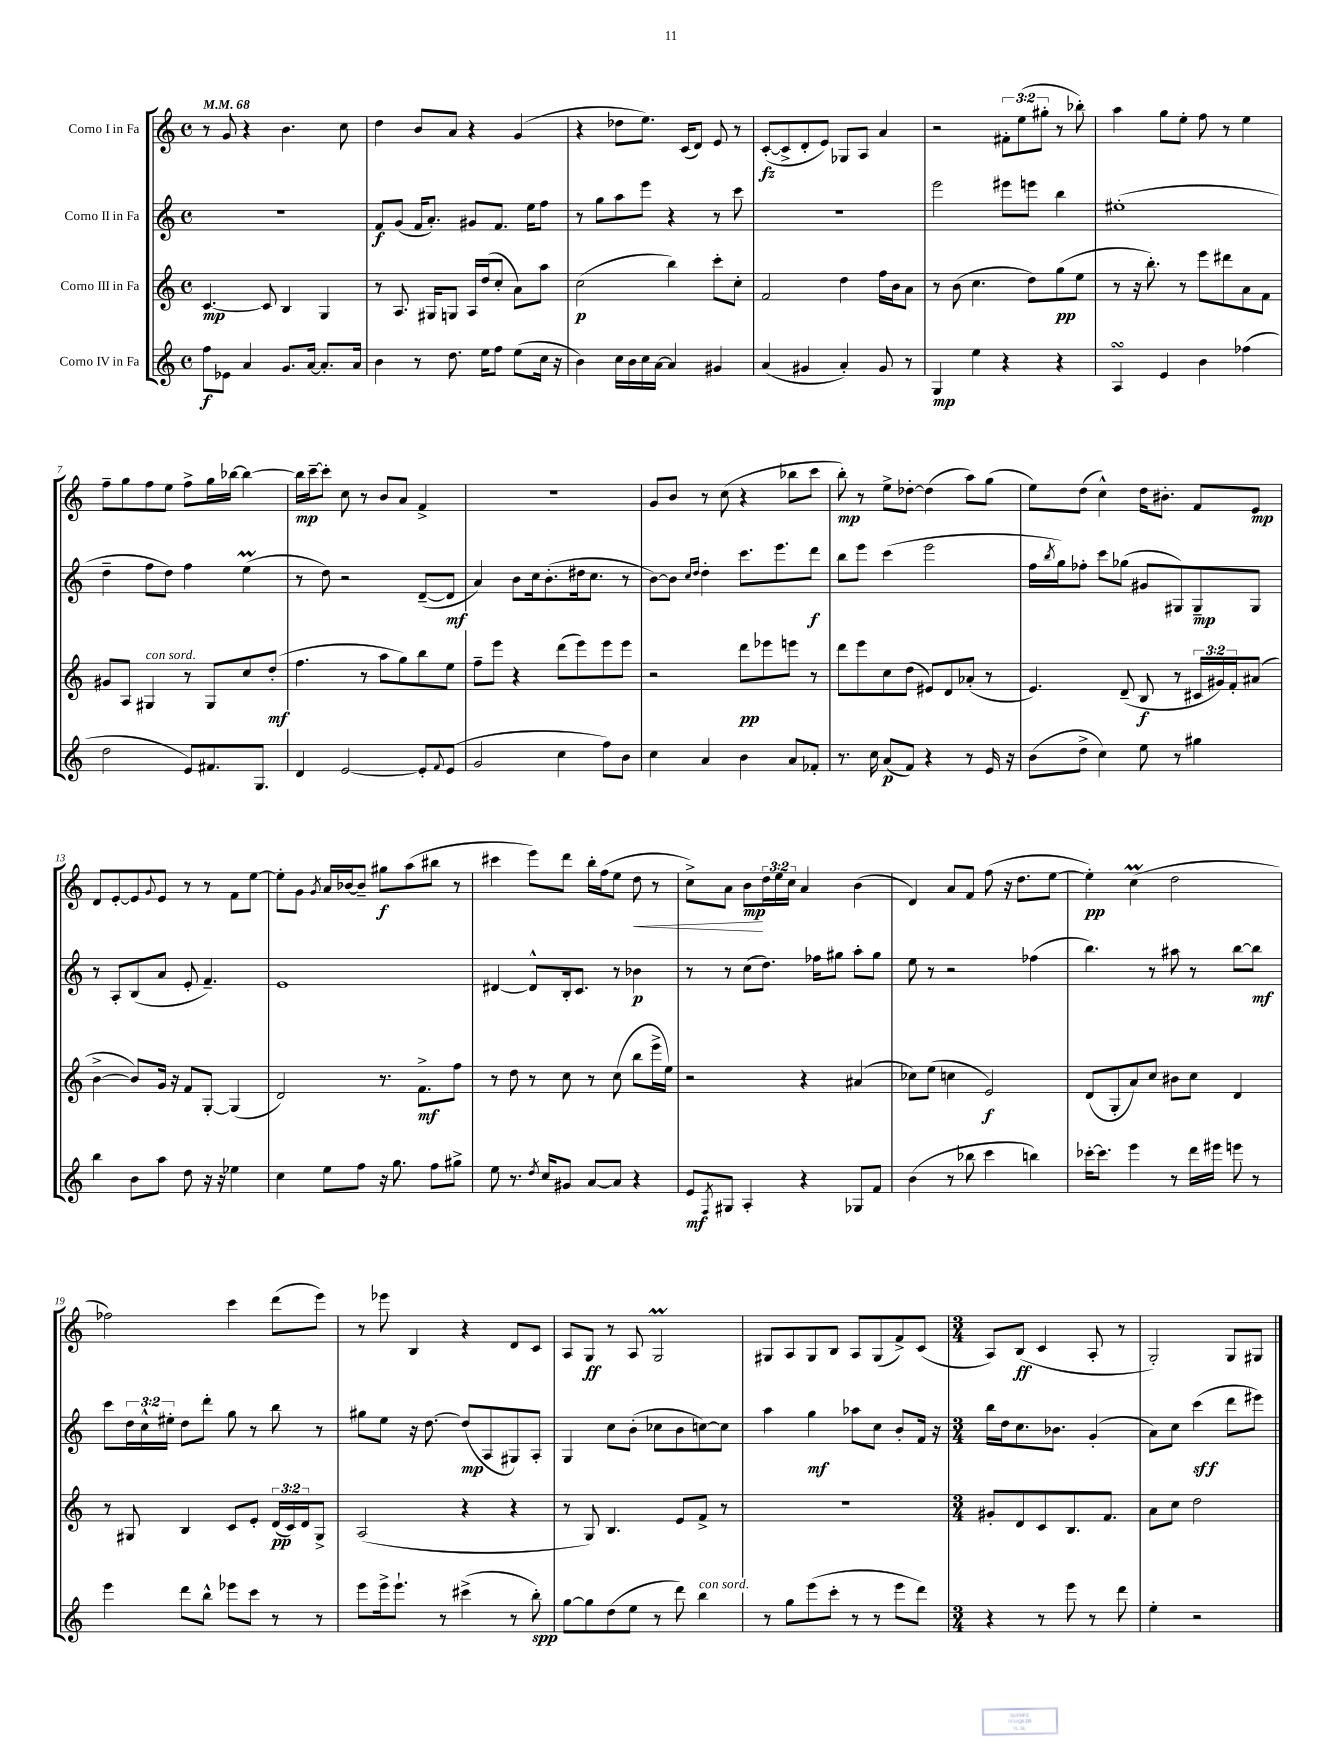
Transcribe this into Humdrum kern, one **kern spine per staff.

**kern	**dynam	**kern	**dynam	**kern	**dynam	**kern	**dynam
*part4	*part4	*part3	*part3	*part2	*part2	*part1	*part1
*staff4	*staff4	*staff3	*staff3	*staff2	*staff2	*staff1	*staff1
*I"Corno IV in Fa	*	*I"Corno III in Fa	*	*I"Corno II in Fa	*	*I"Corno I in Fa	*
*clefG2	*	*clefG2	*	*clefG2	*	*clefG2	*
*k[]	*	*k[]	*	*k[]	*	*k[]	*
*M4/4	*	*M4/4	*	*M4/4	*	*M4/4	*
*met(c)	*	*met(c)	*	*met(c)	*	*met(c)	*
*MM68	*	*MM68	*	*MM68	*	*MM68	*
=1	=1	=1	=1	=1	=1	=1	=1
8ff\L	f	[4.c/	mp	1r	.	8r	.
8e-X\J	.	.	.	.	.	8g/	.
4a/	.	.	.	.	.	4r	.
.	.	8c/]	.	.	.	.	.
8.g/L	.	4B/	.	.	.	4.b\	.
[16a/Jk	.	.	.	.	.	.	.
8.a'/L]	.	4G/	.	.	.	.	.
.	.	.	.	.	.	8cc\	.
16a/Jk	.	.	.	.	.	.	.
=2	=2	=2	=2	=2	=2	=2	=2
4b\	.	8r	.	8f/L	f	4dd\	.
.	.	8.A/	.	(8g/J	.	.	.
8r	.	.	.	16f/KL	.	8b/L	.
.	.	16G#X/KL	.	8.a'/J)	.	.	.
8.dd\	.	8Gn/J	.	.	.	8a/J	.
.	.	16A/LL	.	8g#X/L	.	4r	.
16ee\KL	.	(16dd/J	.	.	.	.	.
8ff\J	.	8cc'/J	.	8.f/J	.	.	.
(8ee\L	.	8a\L)	.	.	.	(4g/	.
.	.	.	.	16ee\KL	.	.	.
16cc\Jk	.	8aa\J	.	8ff\J	.	.	.
16r	.	.	.	.	.	.	.
=3	=3	=3	=3	=3	=3	=3	=3
4b\)	.	(2cc\	p	8r	.	4r	.
.	.	.	.	8gg\L	.	.	.
16cc\LL	.	.	.	8aa\	.	8dd-X\L	.
16b\	.	.	.	.	.	.	.
16cc\	.	.	.	8eee\J	.	8.ee\J)	.
[16a\JJ	.	.	.	.	.	.	.
4a/]	.	4bb\)	.	4r	.	.	.
.	.	.	.	.	.	(16c/KL	.
.	.	.	.	.	.	8d/J)	.
4g#X/	.	8ccc'\L	.	8r	.	8e/	.
.	.	8cc'\J	.	8ccc\	.	8r	.
=4	=4	=4	=4	=4	=4	=4	=4
(4a/	.	2f/	.	1r	.	([8c'/L	fz
.	.	.	.	.	.	8c^/]	.
4g#X/	.	.	.	.	.	8d'/	.
.	.	.	.	.	.	8e/J)	.
4a'/)	.	4dd\	.	.	.	8G-X/L	.
.	.	.	.	.	.	8A/J	.
8g#/	.	16ff\LL	.	.	.	4a/	.
.	.	16b\J	.	.	.	.	.
8r	.	8a\J	.	.	.	.	.
=5	=5	=5	=5	=5	=5	=5	=5
4G/	mp	8r	.	2eee\	.	2r	.
.	.	(8b\	.	.	.	.	.
4ee\	.	4.cc\	.	.	.	.	.
4r	.	.	.	8eee#X\L	.	12f#X'\L	.
.	.	.	.	.	.	(12ee\	.
.	.	8dd\L)	.	8eeen\J	.	.	.
.	.	.	.	.	.	12gg#X'\J	.
4r	.	(8gg\	pp	4bb\	.	8r	.
.	.	8ee\J	.	.	.	8bb-X'\)	.
=6	=6	=6	=6	=6	=6	=6	=6
4AsSSS/	.	8r	.	(1ee#X'	.	4aa\	.
.	.	16r	.	.	.	.	.
.	.	8.bb'\)	.	.	.	.	.
4e/	.	.	.	.	.	8gg\L	.
.	.	8r	.	.	.	8ee'\J	.
4b\	.	8eee\L	.	.	.	8ff\	.
.	.	8ddd#X\	.	.	.	8r	.
(4ff-X\	.	8a\	.	.	.	4ee\	.
.	.	8f\J	.	.	.	.	.
!!LO:LB:g=z
=7	=7	=7	=7	=7	=7	=7	=7
2dd\	.	8g#X/L	.	4dd~\	.	8ff~\L	.
.	.	8A/J	.	.	.	8gg\	.
!	!	!LO:TX:a:i:t=con sord.	!	!	!	!	!
.	.	4G#X/	.	8ff\L	.	8ff\	.
.	.	.	.	8dd\J)	.	8ee\J	.
8e/L)	.	8r	.	4ff\	.	8ff^\L	.
8.f#X/	.	8G#/L	.	.	.	16gg\L	.
.	.	.	.	.	.	[16bb-X\JJ	.
.	.	8cc/	.	(4eem\	.	4bb-\_	.
8.G/J	.	.	.	.	.	.	.
.	.	(8dd'/J	mf	.	.	.	.
=8	=8	=8	=8	=8	=8	=8	=8
4d/	.	4.ff\	.	8r	.	16bb-\LL]	mp
.	.	.	.	.	.	[16ccc~\J	.
.	.	.	.	8dd\)	.	8ccc'\J]	.
[2e/	.	.	.	2r	.	8cc\	.
.	.	8r	.	.	.	8r	.
.	.	8aa\L	.	.	.	8b/L	.
.	.	8gg\)	.	.	.	8a/J	.
8e'/L]	.	8bb\	.	([8d~/L	.	4f^/	.
8qqf/	.	.	.	.	.	.	.
(8e/J	.	8ee\J	.	8d/J]	mf	.	.
=9	=9	=9	=9	=9	=9	=9	=9
2g/	.	8ff~\L	.	4a/)	.	1r	.
.	.	8eee\J	.	.	.	.	.
.	.	4r	.	8b\L	.	.	.
.	.	.	.	16cc\k	.	.	.
.	.	.	.	(8.b'\	.	.	.
4cc\	.	(8ddd\L	.	.	.	.	.
.	.	8eee\)	.	16dd#X\k	.	.	.
.	.	.	.	8.cc\J	.	.	.
8ff\L)	.	8eee\	.	.	.	.	.
8b\J	.	8eee\J	.	8r	.	.	.
=10	=10	=10	=10	=10	=10	=10	=10
4cc\	.	2r	.	[8b\L)	.	8g/L	.
.	.	.	.	8b\J]	.	8b/J	.
.	.	.	.	16qqcc/LL	.	.	.
.	.	.	.	16qqdd/JJ	.	.	.
4a/	.	.	.	4dd'\	.	8r	.
.	.	.	.	.	.	(8cc\	.
4b\	.	8ddd\L	pp	8.ccc\L	.	4r	.
.	.	8eee-X\	.	.	.	.	.
.	.	.	.	8.eee\	.	.	.
8a/L	.	8eeen\J	.	.	.	8bb-X\L	.
8f-X'/J	.	8r	.	8ddd\J	f	8ccc\J	.
=11	=11	=11	=11	=11	=11	=11	=11
8.r	.	8ddd\L	.	8bb\L	.	8bb'\)	mp
.	.	8eee\	.	8eee\J	.	8r	.
16cc\	.	.	.	.	.	.	.
(8a/L	p	8cc\	.	(4ccc\	.	8ee^\L	.
8f/J)	.	(8dd\J	.	.	.	[8dd-X'\J	.
4r	.	8e#X/L)	.	2eee\	.	(4dd-\]	.
.	.	8d/	.	.	.	.	.
8r	.	(8a-X'/J	.	.	.	8aa\L)	.
16e/	.	8r	.	.	.	(8gg\J	.
16r	.	.	.	.	.	.	.
=12	=12	=12	=12	=12	=12	=12	=12
(8b\L	.	4.e/)	.	16ff\LL	.	8ee\L)	.
.	.	.	.	8qbb/	.	.	.
.	.	.	.	16gg\J)	.	.	.
8dd^\J	.	.	.	8ff-X'\J	.	(8dd\J	.
4cc\)	.	.	.	8ccc\L	.	4cc^^\)	.
.	.	(8d~/	.	(8gg-X\J	.	.	.
8ee\	.	8B/	f	8g#X/L	.	16dd\KL	.
.	.	.	.	.	.	8.b#X'\J	.
8r	.	8r	.	8G#X/)	.	.	.
4gg#X\	.	24c#X/LL	.	8G#~/	mp	8f/L	.
.	.	24g#X/)	.	.	.	.	.
.	.	24f'/J	.	.	.	.	.
.	.	(8a#X/J	.	8G#/J	.	8e/J	mp
!!LO:LB:g=z
=13	=13	=13	=13	=13	=13	=13	=13
4bb\	.	[4b^\	.	8r	.	8d/L	.
.	.	.	.	8A'/L	.	[8e'/	.
8b\L	.	8b/L])	.	(8B/	.	8e/]	.
.	.	.	.	.	.	8qqg/	.
8aa\J	.	16g/Jk	.	8a/J	.	8e/J	.
.	.	16r	.	.	.	.	.
8dd\	.	8f/L	.	8e'/	.	8r	.
16r	.	[8G'/J	.	4.f~/)	.	8r	.
16r	.	.	.	.	.	.	.
4ee-X\	.	(4G/]	.	.	.	8f\L	.
.	.	.	.	.	.	[8ee\J	.
=14	=14	=14	=14	=14	=14	=14	=14
4cc\	.	2d/)	.	1e	.	8ee'\L]	.
.	.	.	.	.	.	8g\J	.
.	.	.	.	.	.	8qg/	.
8ee\L	.	.	.	.	.	16a/LL	.
.	.	.	.	.	.	[16b-X/J	.
8ff\J	.	.	.	.	.	8b-~/J]	.
16r	.	8.r	.	.	.	8gg#X\L	f
8.gg\	.	.	.	.	.	.	.
.	.	.	.	.	.	(8aa\	.
.	.	8.f^\L	mf	.	.	.	.
8ff\L	.	.	.	.	.	8bb#X\J	.
8gg#X^\J	.	8ff\J	.	.	.	8r	.
=15	=15	=15	=15	=15	=15	=15	=15
8ee\	.	8r	.	[4d#X/	.	4ccc#X\	.
8.r	.	8dd\	.	.	.	.	.
.	.	8r	.	8d#^^/L]	.	8eee\L)	.
8qdd/	.	.	.	.	.	.	.
16cc/KL	.	.	.	.	.	.	.
8g#X/J	.	8cc\	.	16B'/k	.	8ddd\J	.
.	.	.	.	8.c/J	.	.	.
[8a/L	.	8r	.	.	.	16bb'\LL	.
.	.	.	.	.	.	(16ff\J	.
8a/J]	.	(8cc\	.	8r	.	8ee\J	.
!	!	!	!	!	!	!	!LO:HP:b
4r	.	8bb\L	.	4b-X\	p	8dd\	<
.	.	16eee^\L	.	.	.	8r	.
.	.	16ee\JJ)	.	.	.	.	.
=16	=16	=16	=16	=16	=16	=16	=16
8e/L	mf	2r	.	8r	.	8cc^\L)	.
8qF/	.	.	.	.	.	.	.
8G#X/J	.	.	.	8r	.	8a\J	.
4A'/	.	.	.	(8cc\L	.	8b\L	mp
.	.	.	.	8.dd\J)	.	24dd\L	[
.	.	.	.	.	.	24ee\	.
.	.	.	.	.	.	24cc\JJ	.
4r	.	4r	.	.	.	4a/	.
.	.	.	.	16ff-X\KL	.	.	.
.	.	.	.	8gg#X\J	.	.	.
8G-X/L	.	(4a#X/	.	8aa'\L	.	(4b\	.
8f/J	.	.	.	8gg#\J	.	.	.
=17	=17	=17	=17	=17	=17	=17	=17
(4b\	.	8cc-X\L)	.	8ee\	.	4d/)	.
.	.	(8ee\J	.	8r	.	.	.
8r	.	4ccn\	.	2r	.	8a/L	.
8bb-X\	.	.	.	.	.	8f/J	.
4ccc\	.	2e/)	f	.	.	(8ff\	.
.	.	.	.	.	.	16r	.
.	.	.	.	.	.	8.dd\L	.
4bbn\)	.	.	.	(4ff-X\	.	.	.
.	.	.	.	.	.	[8ee\J	.
=18	=18	=18	=18	=18	=18	=18	=18
[16ccc-X'\KL	.	(8d/L	.	4.bb\)	.	4ee'\])	pp
8.ccc-\J]	.	.	.	.	.	.	.
.	.	8G'/	.	.	.	.	.
4eee\	.	8a/)	.	.	.	(4ccM\	.
.	.	8cc/J	.	8r	.	.	.
8r	.	8b#X\L	.	8aa#X\	.	2dd\	.
16ddd\LL	.	8cc\J	.	8r	.	.	.
16eee#X\JJ	.	.	.	.	.	.	.
8eeen\	.	4d/	.	[8bb\L	.	.	.
8r	.	.	.	8bb\J]	mf	.	.
!!LO:LB:g=z
=19	=19	=19	=19	=19	=19	=19	=19
4eee\	.	8r	.	8ccc\L	.	2ff-X\)	.
.	.	8G#X/	.	24dd\L	.	.	.
.	.	.	.	24cc^^\	.	.	.
.	.	.	.	24ee#X'\JJ	.	.	.
8ddd\L	.	4B/	.	8dd\L	.	.	.
8bb^^\J	.	.	.	8ddd'\J	.	.	.
8eee-X\L	.	8c/L	.	8gg\	.	4ccc\	.
8ccc\J	.	8e'/J	.	8r	.	.	.
8r	.	(24d/LL	pp	8bb\	.	(8ddd\L	.
.	.	24c/)	.	.	.	.	.
.	.	24d/J	.	.	.	.	.
8r	.	8G#^/J	.	8r	.	8eee\J)	.
=20	=20	=20	=20	=20	=20	=20	=20
8eee\L	.	(2A/	.	8gg#X\L	.	8r	.
16eee^\k	.	.	.	8ee\J	.	8eee-X\	.
8.eee`\J	.	.	.	.	.	.	.
.	.	.	.	16r	.	4B/	.
.	.	.	.	[8.dd\	.	.	.
8r	.	.	.	.	.	.	.
(4ccc#X^\	.	4r	.	(8dd/L]	mp	4r	.
.	.	.	.	8A/	.	.	.
8r	.	4r	.	8G#X/)	.	8d/L	.
8bb'\)	spp	.	.	8A'/J	.	8c/J	.
=21	=21	=21	=21	=21	=21	=21	=21
[8gg\L	.	8r	.	4G/	.	8A/L	.
8gg\]	.	8G/)	.	.	.	8G/J	ff
(8dd\	.	4.B/	.	8cc\L	.	8r	.
8ee\J	.	.	.	(8b'\J	.	8A/	.
8r	.	.	.	8cc-X\L	.	2GM/	.
8ddd\)	.	8e/L	.	8b\	.	.	.
!LO:TX:a:i:t=con sord.	!	!	!	!	!	!	!
4bb\	.	8f^/J	.	[8ccn\)	.	.	.
.	.	8r	.	8cc\J]	.	.	.
=22	=22	=22	=22	=22	=22	=22	=22
8r	.	1r	.	4aa\	.	8G#X/L	.
8gg\L	.	.	.	.	.	8A/	.
(8eee\	.	.	.	4gg\	mf	8G#/	.
8ccc'\J	.	.	.	.	.	8B/J	.
8r	.	.	.	8aa-X\L	.	8A/L	.
8r	.	.	.	8cc\J	.	(8G#/	.
8eee\L	.	.	.	8b'/L	.	8f^/)	.
8ddd\J)	.	.	.	16f/Jk	.	(8c/J	.
.	.	.	.	16r	.	.	.
=23	=23	=23	=23	=23	=23	=23	=23
*M3/4	*	*M3/4	*	*M3/4	*	*M3/4	*
4r	.	8g#X'/L	.	16bb\LL	.	8A/L)	.
.	.	.	.	16dd\J	.	.	.
.	.	8d/	.	8.cc\	.	(8B/J	ff
8r	.	8c/	.	.	.	4c/	.
.	.	.	.	8.b-X\J	.	.	.
8eee\	.	8.B/	.	.	.	.	.
8r	.	.	.	(4g'/	.	8A'/	.
.	.	8.f/J	.	.	.	.	.
8ddd\	.	.	.	.	.	8r	.
=24	=24	=24	=24	=24	=24	=24	=24
4ee'\	.	8a\L	.	8a\L)	.	2G'/)	.
.	.	8cc\J	.	8cc\J	.	.	.
2r	.	2dd\	.	(4ccc\	sff	.	.
.	.	.	.	8ddd\L	.	8G/L	.
.	.	.	.	8eee#X\J)	.	8G#X/J	.
==	==	==	==	==	==	==	==
*-	*-	*-	*-	*-	*-	*-	*-
